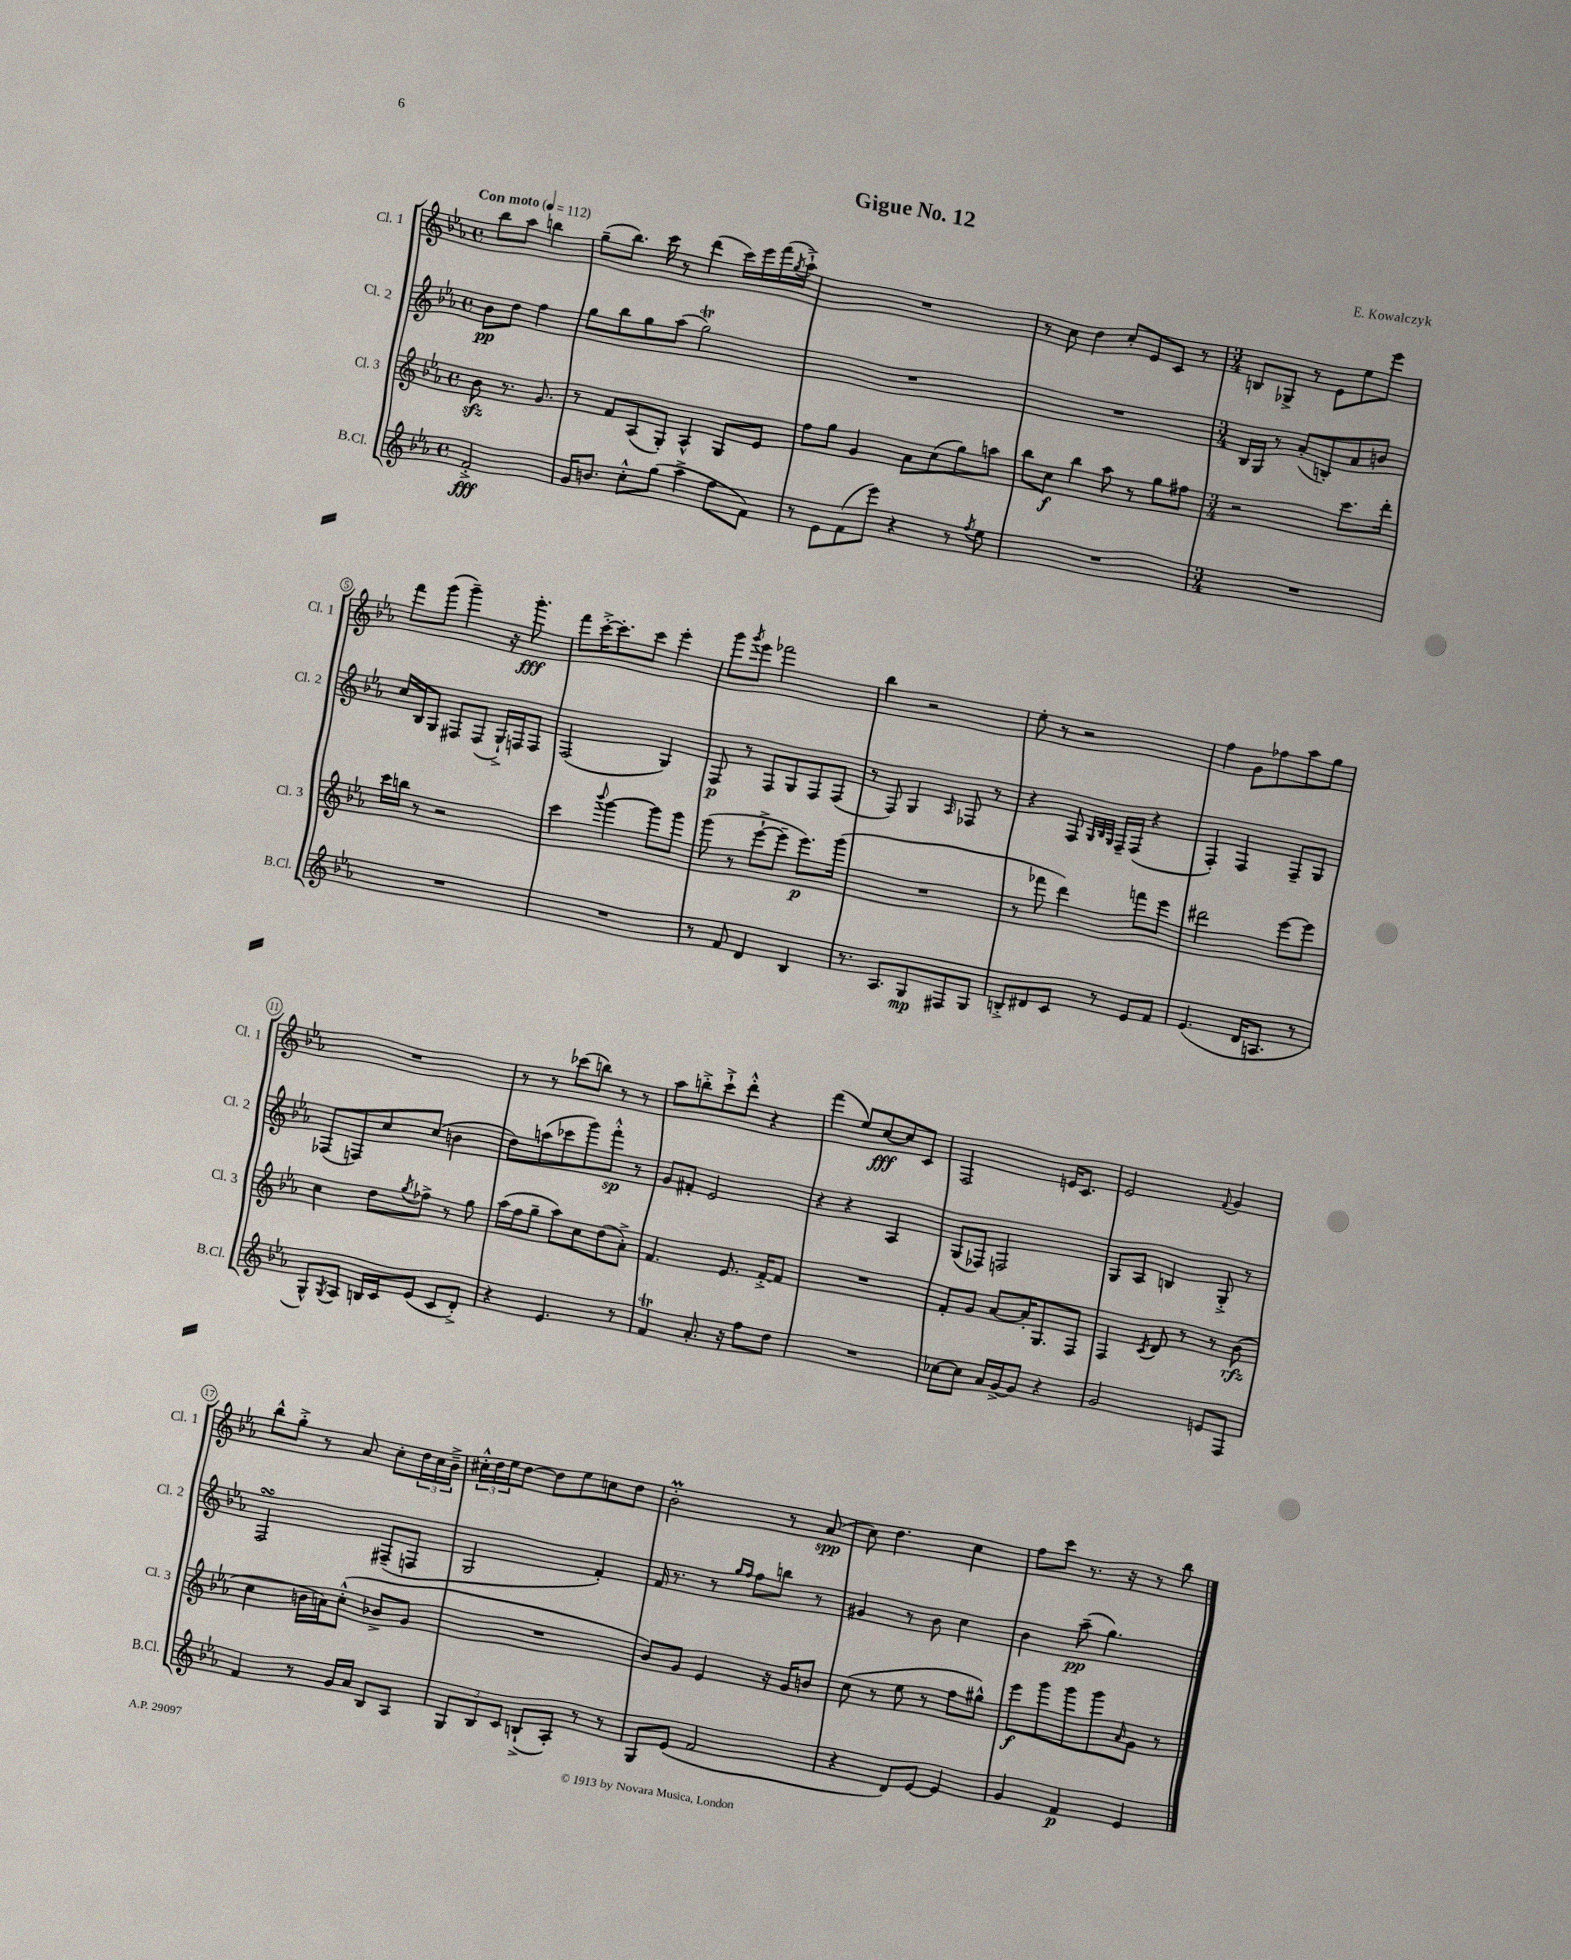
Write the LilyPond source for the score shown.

\header { title = "Gigue No. 12" composer = "E. Kowalczyk" }
<<
\new StaffGroup <<
\new Staff = "s0" \with { instrumentName = "Cl. 1" shortInstrumentName = "Cl. 1" } {
    \clef treble \key ees \major \defaultTimeSignature \time 4/4 \partial 2 \tempo "Con moto" 4 = 112
    bes''8 aes''8 b''4 |
    g''8--( bes''8.) c'''16 r8 d'''4( c'''16) ees'''16 f'''16( \acciaccatura { g''8 } aes''16-!->) |
    R1 |
    r8 c''8 d''4 c''8-. ees'8 c'8 r8 |
    \numericTimeSignature \time 3/4 b8 ges8-> r8 ees'8 ees''8 ees'''8 |
    f'''8 g'''8( g'''4--) r16 g'''8.-.\fff |
    f'''8 c'''16~-.-> c'''8.-. c'''8 ees'''4-. |
    g'''8 \acciaccatura { g'''8 } ees'''8 fes'''2 |
    bes''4 r2 |
    ees''8-. r8 r2 |
    f''4 g'8 fes''8 aes''8 g''8 |
    R2. |
    r8 r8 ces'''8( b''8) r8 r8 |
    aes''8 b''8-.-> c'''8-!-> d'''8-.-^ r4 |
    f'''4( ees''8) c''8~\fff c''8 c'8 |
    f2 e'16 c'8. |
    ees'2 \appoggiatura { f'8 } g'4 |
    bes''8-^ g''8-.-> r8 aes'8 c''8-. \tuplet 3/2 { d''16 c''16 bes'16---> } |
    \tuplet 3/2 { cis''16-.-^ d''16 ees''16 } d''8~ d''8 ees''8 c''8 d''8 |
    bes'2-.\prall r8 aes'8\spp( |
    c''8) d''4. c''4 |
    f''8 c'''8 r8. r16 r8 bes''8 \bar "|." |
}
\new Staff = "s1" \with { instrumentName = "Cl. 2" shortInstrumentName = "Cl. 2" } {
    \clef treble \key ees \major \defaultTimeSignature \time 4/4 \partial 2
    bes'8\pp d''8 f''4 |
    g''8 bes''8 g''8 aes''8( g''2\trill) |
    R1 |
    R1 |
    \numericTimeSignature \time 3/4 bes16 g16 r8 aes'8-.( b8-.) aes'8 b'8 |
    c''16 bes16 g8 fis8 fis8( g16-!->) f16 f8 |
    f2( g4) |
    f8\p r8 f8 g8 f8 f8( |
    r8 f8) g4 \grace { aes16 } fes8 r8 |
    r4 f8 \grace { g32 bes32 g32 } f16-- f16( r4 |
    f4-.) f4 f8-- g8 |
    fes8( f8) c''8 c''8( b'4 |
    d''8) a''8( ces'''8 g'''8) f'''8-.-^\sp r8 |
    g'8 fis'8-. ees'2 |
    r4 r4 aes4 |
    g8( fes8) f2 |
    g8 aes8 b4 g8-.-> r8 |
    f2\turn fis8--( f8 |
    g2 f'4-.) |
    f'16 r8. r8 \grace { g''16 f''16 } f''8 b''8 r8 |
    gis'4 r8 bes'8 c''4 |
    bes'4 aes''8--\pp( g''4.) \bar "|." |
}
\new Staff = "s2" \with { instrumentName = "Cl. 3" shortInstrumentName = "Cl. 3" } {
    \clef treble \key ees \major \defaultTimeSignature \time 4/4 \partial 2
    bes'8\sfz r8. g'8. |
    r8 f'8 aes8( g8-.) aes4-^ g8 ees'8 |
    f''8 g''8 g'4 aes'8 c''8( g''8) a''8 |
    bes''8 c''8\f bes''4 aes''8 r8 g''8 fis''8 |
    \numericTimeSignature \time 3/4 r2 c'''8. d'''16-. |
    c'''16 b''16 r8 r2 |
    c'''4 \appoggiatura { bes'''8 } g'''4~ g'''8 g'''8 |
    g'''8( r8 ees'''8~-!-> ees'''8-- ees'''8.\p) g'''16( |
    R2. |
    r8 fes'''8 d'''4) f'''8 ees'''8 |
    dis'''2 ees'''8~ ees'''8 |
    c''4 d''8 \acciaccatura { g''8 } fes''8-> r8 g''8 |
    aes''16( f''16 g''8-- aes''8) c''8 d''8( aes'8-.->) |
    f'4. ees'8. f'16~-.-> f'8 |
    R2. |
    f'8-. g'8 aes'8~ aes'16-. g8. f8 |
    f4 \acciaccatura { c'8 } d'8 r8 r8 bes'8\rfz( |
    c''4 b'16 a'16) c''8-.-^( bes'8-> g'8 |
    R2. |
    bes'8) g'8 ees'4 r16 g'16 b'8 |
    c''8( r8 ees''8 r8 f''8 gis''8-^) |
    ees'''8\f g'''8 g'''8 g'''8 \grace { aes'16 } g'8 r8 \bar "|." |
}
\new Staff = "s3" \with { instrumentName = "B.Cl." shortInstrumentName = "B.Cl." } {
    \clef treble \key ees \major \defaultTimeSignature \time 4/4 \partial 2
    f'2-.->\fff |
    g'16 b'8. c''8-.-^ g''8( aes''4-> f''8 f'8) |
    r8 ees'8 f'8( ees'''8) r4 r8 \acciaccatura { f''8 } ees''8 |
    R1 |
    \numericTimeSignature \time 3/4 R2. |
    R2. |
    R2. |
    r8 f'8 d'4 bes4 |
    r8. aes8. g8\mp fis8 g8 |
    b8-.-> dis'8 c'8 r8 ees'8 f'8 |
    ees'4.( d'16 a8. r8 |
    g8-^) \acciaccatura { g8 } aes8 b16 c'16 ees'8( c'8 d'8-.->) |
    r4 ees'4. r8 |
    f'4\trill aes'8.-. r16 f''8 d''8 |
    R2. |
    ces''8~ ces''8 aes'16 g'16~-> g'8 r4 |
    g'2 e'8 f8 |
    f'4 r8 g'16 aes'16 bes8 aes8 |
    \tuplet 3/2 { g8 bes8 c'8 } b8-!->( aes8-.) r8 r8 |
    g8 ees'8( f'2 |
    r4 d'8) ees'8~ ees'4 |
    g'4 f'4\p ees'4 \bar "|." |
}
>>
>>
\layout { \context { \Score \override BarNumber.stencil = #(make-stencil-circler 0.1 0.3 ly:text-interface::print) } }
